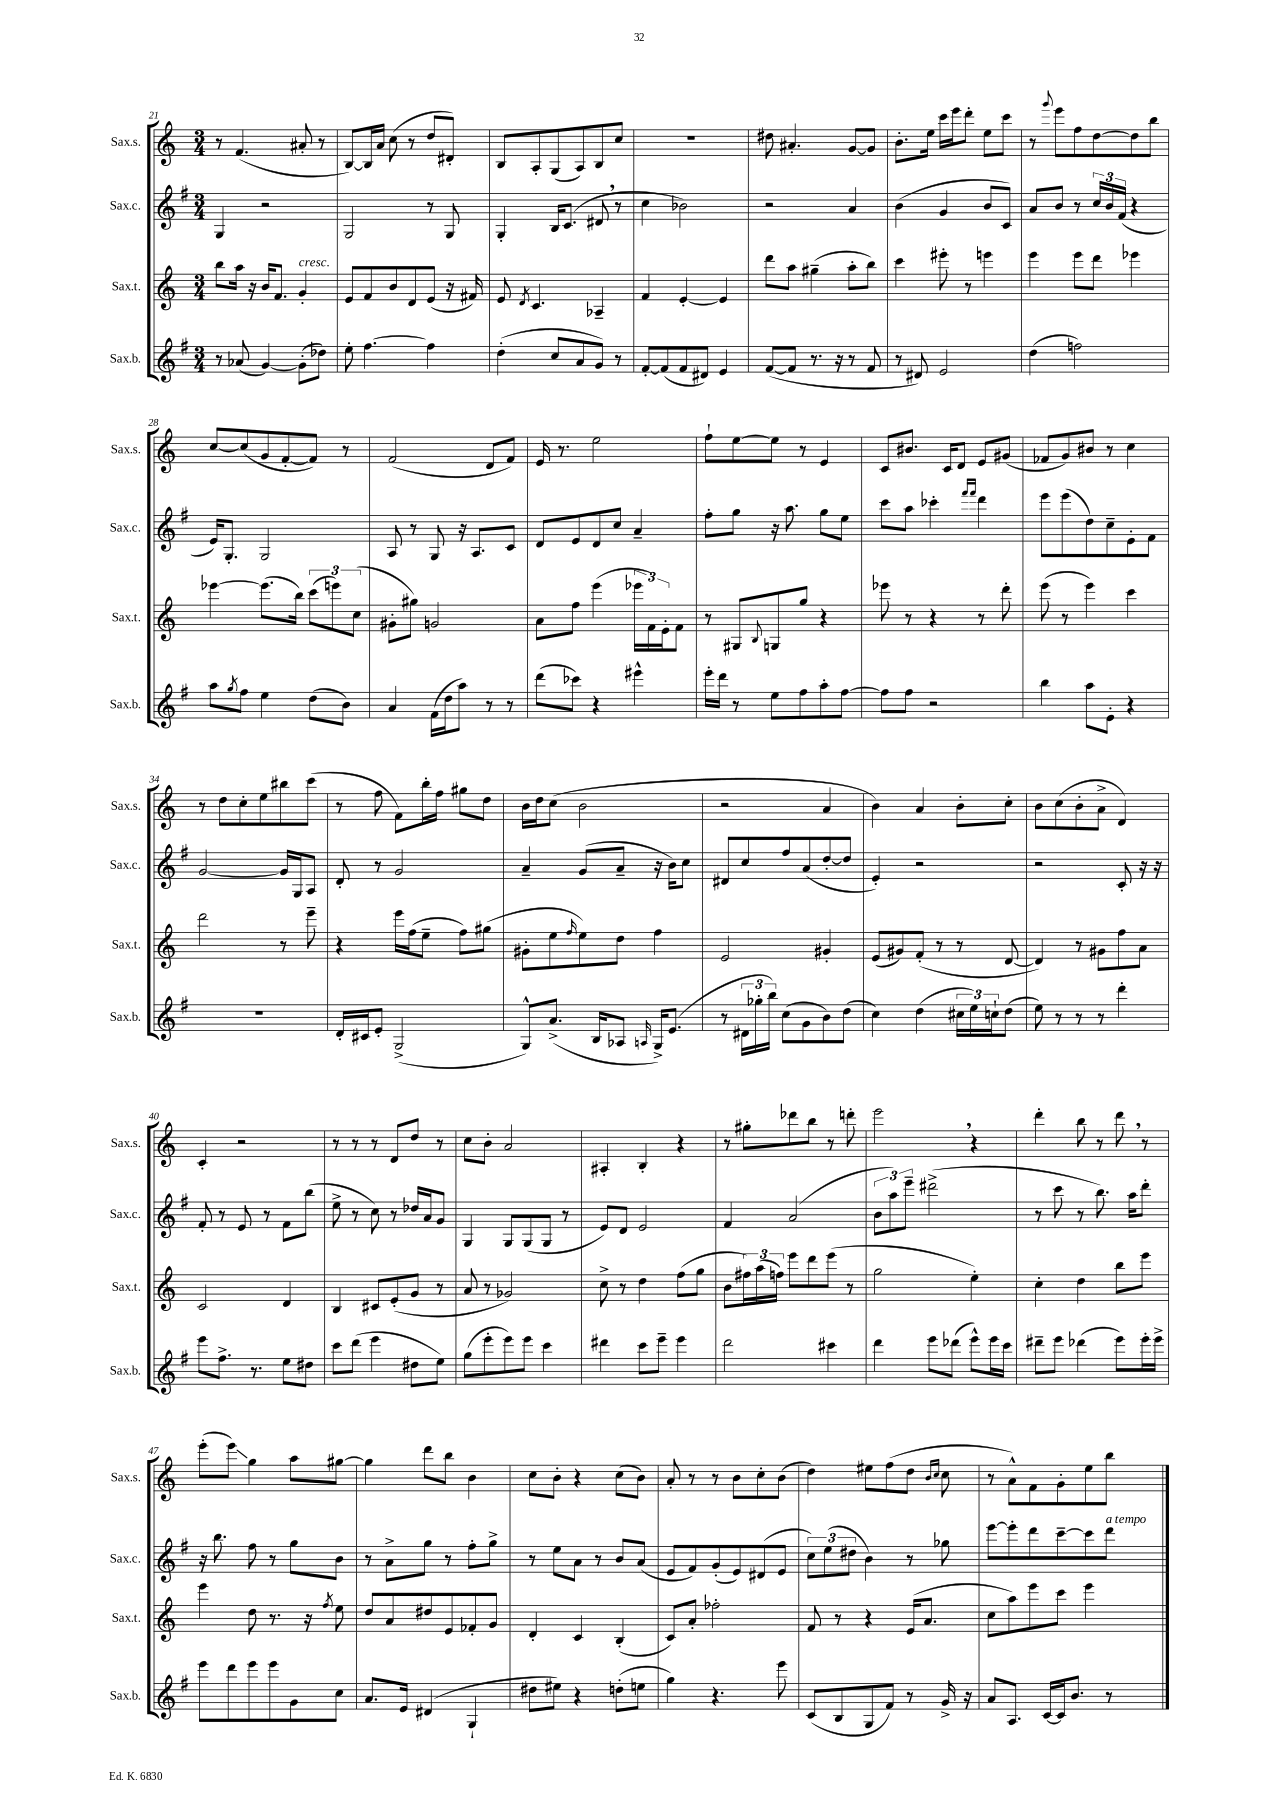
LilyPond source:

<<
\new StaffGroup <<
\new Staff = "s0" \with { instrumentName = "Sax.s." shortInstrumentName = "Sax.s." } {
    \clef treble \key c \major \numericTimeSignature \time 3/4
    r8 f'4.( ais'8-. r8 |
    b8~) b16 a'16 c''8( r8 d''8 dis'8-.) |
    b8 a8-. g8( a8) b8 c''8 |
    R2. |
    dis''8 ais'4.-. g'8~ g'8 |
    b'8.-. e''16 c'''16 e'''16 d'''8-. e''8 c'''8 |
    r8 \appoggiatura { g'''8 } e'''8 f''8 d''8~ d''8 b''8 |
    c''8~ c''8( g'8 f'8~-. f'8) r8 |
    f'2( d'8 f'8) |
    e'16 r8. e''2 |
    f''8-! e''8~ e''8 r8 e'4 |
    c'8 bis'8. c'16 d'8 e'8 gis'8( |
    fes'8 g'8) bis'8 r8 c''4 |
    r8 d''8 c''8-. e''8 bis''8 c'''8( |
    r8 f''8 f'8) b''16-. f''16 gis''8 d''8 |
    b'16 d''16 c''8( b'2 |
    r2 a'4 |
    b'4) a'4 b'8-. c''8-. |
    b'8 c''8( b'8-. a'8-> d'4) |
    c'4-. r2 |
    r8 r8 r8 d'8 d''8 r8 |
    c''8 b'8-. a'2 |
    ais4-. b4-. r4 |
    r8 gis''8-. des'''8 b''8 r8 d'''8-. |
    e'''2 \breathe r4 |
    d'''4-. b''8 r8 d'''8 \breathe r8 |
    e'''8-.( e'''8\glissando) g''4 a''8 gis''8~ |
    gis''4 d'''8 b''8 b'4 |
    c''8 b'8-. r4 c''8( b'8) |
    a'8-. r8 r8 b'8 c''8-. b'8( |
    d''4) eis''8 f''8( d''8 \grace { b'16 c''16 } c''8 |
    r8 a'8-^) f'8 g'8-. e''8 b''8 \bar "|." |
}
\new Staff = "s1" \with { instrumentName = "Sax.c." shortInstrumentName = "Sax.c." } {
    \clef treble \key g \major \numericTimeSignature \time 3/4
    g4 r2 |
    g2 r8 g8 |
    g4-. b16 c'8.( dis'8 \breathe r8 |
    c''4 bes'2) |
    r2 a'4 |
    b'4( g'4 b'8 c'8) |
    a'8 b'8 r8 \tuplet 3/2 { c''16 b'16 fis'16( } r4 |
    e'16) g8.-. g2 |
    a8 r8 g8 r16 a8. c'8 |
    d'8 e'8 d'8 c''8 a'4-- |
    fis''8-. g''8 r16 a''8. g''8 e''8 |
    c'''8 a''8 ces'''4-. \grace { fis'''16 fis'''16 } d'''4 |
    e'''8 e'''8( d''8) c''8-- e'8-. fis'8 |
    g'2~ g'16 g16 a8 |
    d'8-. r8 g'2 |
    a'4-- g'8( a'8-- r16 b'16) c''8 |
    dis'8 c''8 fis''8 a'8( d''8~-. d''8 |
    e'4-.) r2 |
    r2 c'8-. r16 r16 |
    fis'8-. r8 e'8 r8 fis'8 b''8( |
    e''8-> r8 c''8) r8 des''16 a'16 g'8 |
    g4 g8 g8( g8 r8 |
    e'8) d'8 e'2 |
    fis'4 a'2( |
    \tuplet 3/2 { b'8 a''8) e'''8-- } dis'''2->( |
    r8 c'''8 r8 b''8.) a''16 d'''8-. |
    r16 b''8. fis''8 r8 g''8 b'8 |
    r8 a'8-> g''8 r8 fis''8-. g''8-> |
    r8 e''8 a'8 r8 b'8 a'8( |
    e'8 fis'8) g'8-.( e'8) dis'8( e'8 |
    \tuplet 3/2 { c''8) e''8( dis''8 } b'4) r8 ges''8 |
    e'''8~ e'''8-. d'''8 c'''8~-- c'''8 d'''8^\markup { \italic "a tempo" } \bar "|." |
}
\new Staff = "s2" \with { instrumentName = "Sax.t." shortInstrumentName = "Sax.t." } {
    \clef treble \key c \major \numericTimeSignature \time 3/4
    b''8 a''16 r16 b'16 f'8. g'4-.^\markup { \italic "cresc." } |
    e'8 f'8 b'8 d'8 e'8( r16 fis'16) |
    e'8 \acciaccatura { d'8 } c'4. aes4-- |
    f'4 e'4~-. e'4 |
    d'''8 a''8 gis''4--( a''8-. b''8) |
    c'''4 eis'''8-. r8 e'''4 |
    e'''4 e'''8 d'''8 ees'''4 |
    ees'''4~ ees'''8.( b''16) \tuplet 3/2 { c'''8( e'''8) c''8( } |
    gis'8-. gis''8) g'2 |
    a'8 f''8 e'''4( \tuplet 3/2 { ees'''16 f'16) e'16-. } f'8 |
    r8 gis8 \appoggiatura { b8 } g8 g''8 r4 |
    ees'''8 r8 r4 r8 d'''8-. |
    e'''8( r8 e'''4) c'''4 |
    d'''2 r8 e'''8-- |
    r4 e'''16 f''16( e''8-- f''8) gis''8( |
    gis'8-. e''8 \grace { f''16 } e''8) d''8 f''4 |
    e'2 gis'4-. |
    e'8( gis'8) f'8-.( r8 r8 d'8~ |
    d'4) r8 gis'8 f''8 a'8 |
    c'2 d'4 |
    b4 cis'8 e'8-.( g'8 r8 |
    a'8 r8 ges'2) |
    c''8-> r8 d''4 f''8( g''8 |
    b'8 \tuplet 3/2 { fis''16) a''16( f''16) } e'''8 d'''8 e'''8( r8 |
    g''2 e''4-.) |
    c''4-. d''4 b''8 e'''8 |
    e'''4 d''8 r8. r16 \acciaccatura { f''8 } e''8 |
    d''8 a'8 dis''8 e'8 fes'8-. g'8 |
    d'4-. c'4 b4-.( |
    c'8) a'8-. fes''2-. |
    f'8 r8 r4 e'16( a'8. |
    c''8 a''8) e'''8 c'''8 e'''4 \bar "|." |
}
\new Staff = "s3" \with { instrumentName = "Sax.b." shortInstrumentName = "Sax.b." } {
    \clef treble \key g \major \numericTimeSignature \time 3/4
    r8 aes'8( g'4~) g'8-.( des''8) |
    e''8-. fis''4.~ fis''4 |
    d''4-.( c''8 a'8 g'8) r8 |
    fis'8~-. fis'8( fis'8 dis'8) e'4 |
    fis'8~( fis'8 r8. r16 r8 fis'8 |
    r8 dis'8) e'2 |
    d''4( f''2) |
    a''8 \acciaccatura { g''8 } fis''8 e''4 d''8( b'8) |
    a'4 fis'16( d''16 a''8) r8 r8 |
    d'''8( ces'''8) r4 eis'''4-^ |
    e'''16-. d'''16 r8 e''8 fis''8 a''8-. fis''8~ |
    fis''8 fis''8 r2 |
    b''4 a''8 e'8-. r4 |
    R2. |
    d'16-. cis'16 e'8-. g2->( |
    g8-^) a'8.->( b16 aes8 \grace { a16 } g16->) e'8.( |
    r8 \tuplet 3/2 { dis'16 ges''16-. b''16) } c''8( g'8 b'8) d''8( |
    c''4) d''4( \tuplet 3/2 { cis''16 e''16) c''16-! } d''8( |
    e''8) r8 r8 r8 d'''4-. |
    e'''8 fis''8.-> r8. e''8 dis''8 |
    c'''8 d'''8( e'''4 dis''8 e''8) |
    g''8( e'''8-. e'''8) e'''8 c'''4 |
    dis'''4 c'''8 e'''8-- e'''4 |
    d'''2 cis'''4 |
    d'''4 e'''8 des'''8( e'''8-^) e'''16 c'''16 |
    dis'''8-- e'''8 des'''4( e'''8) e'''16-. e'''16-> |
    e'''8 d'''8 e'''8 e'''8 g'8 c''8 |
    a'8. e'16 dis'4( g4-! |
    dis''8 eis''8) r4 d''8-.( e''8 |
    g''4) r4. e'''8 |
    c'8( b8 g8 fis'8) r8 g'16-> r16 |
    a'8 a8. c'16~ c'16 b'8. r8 \bar "|." |
}
>>
>>
\layout { \context { \Score currentBarNumber = #21 } }
